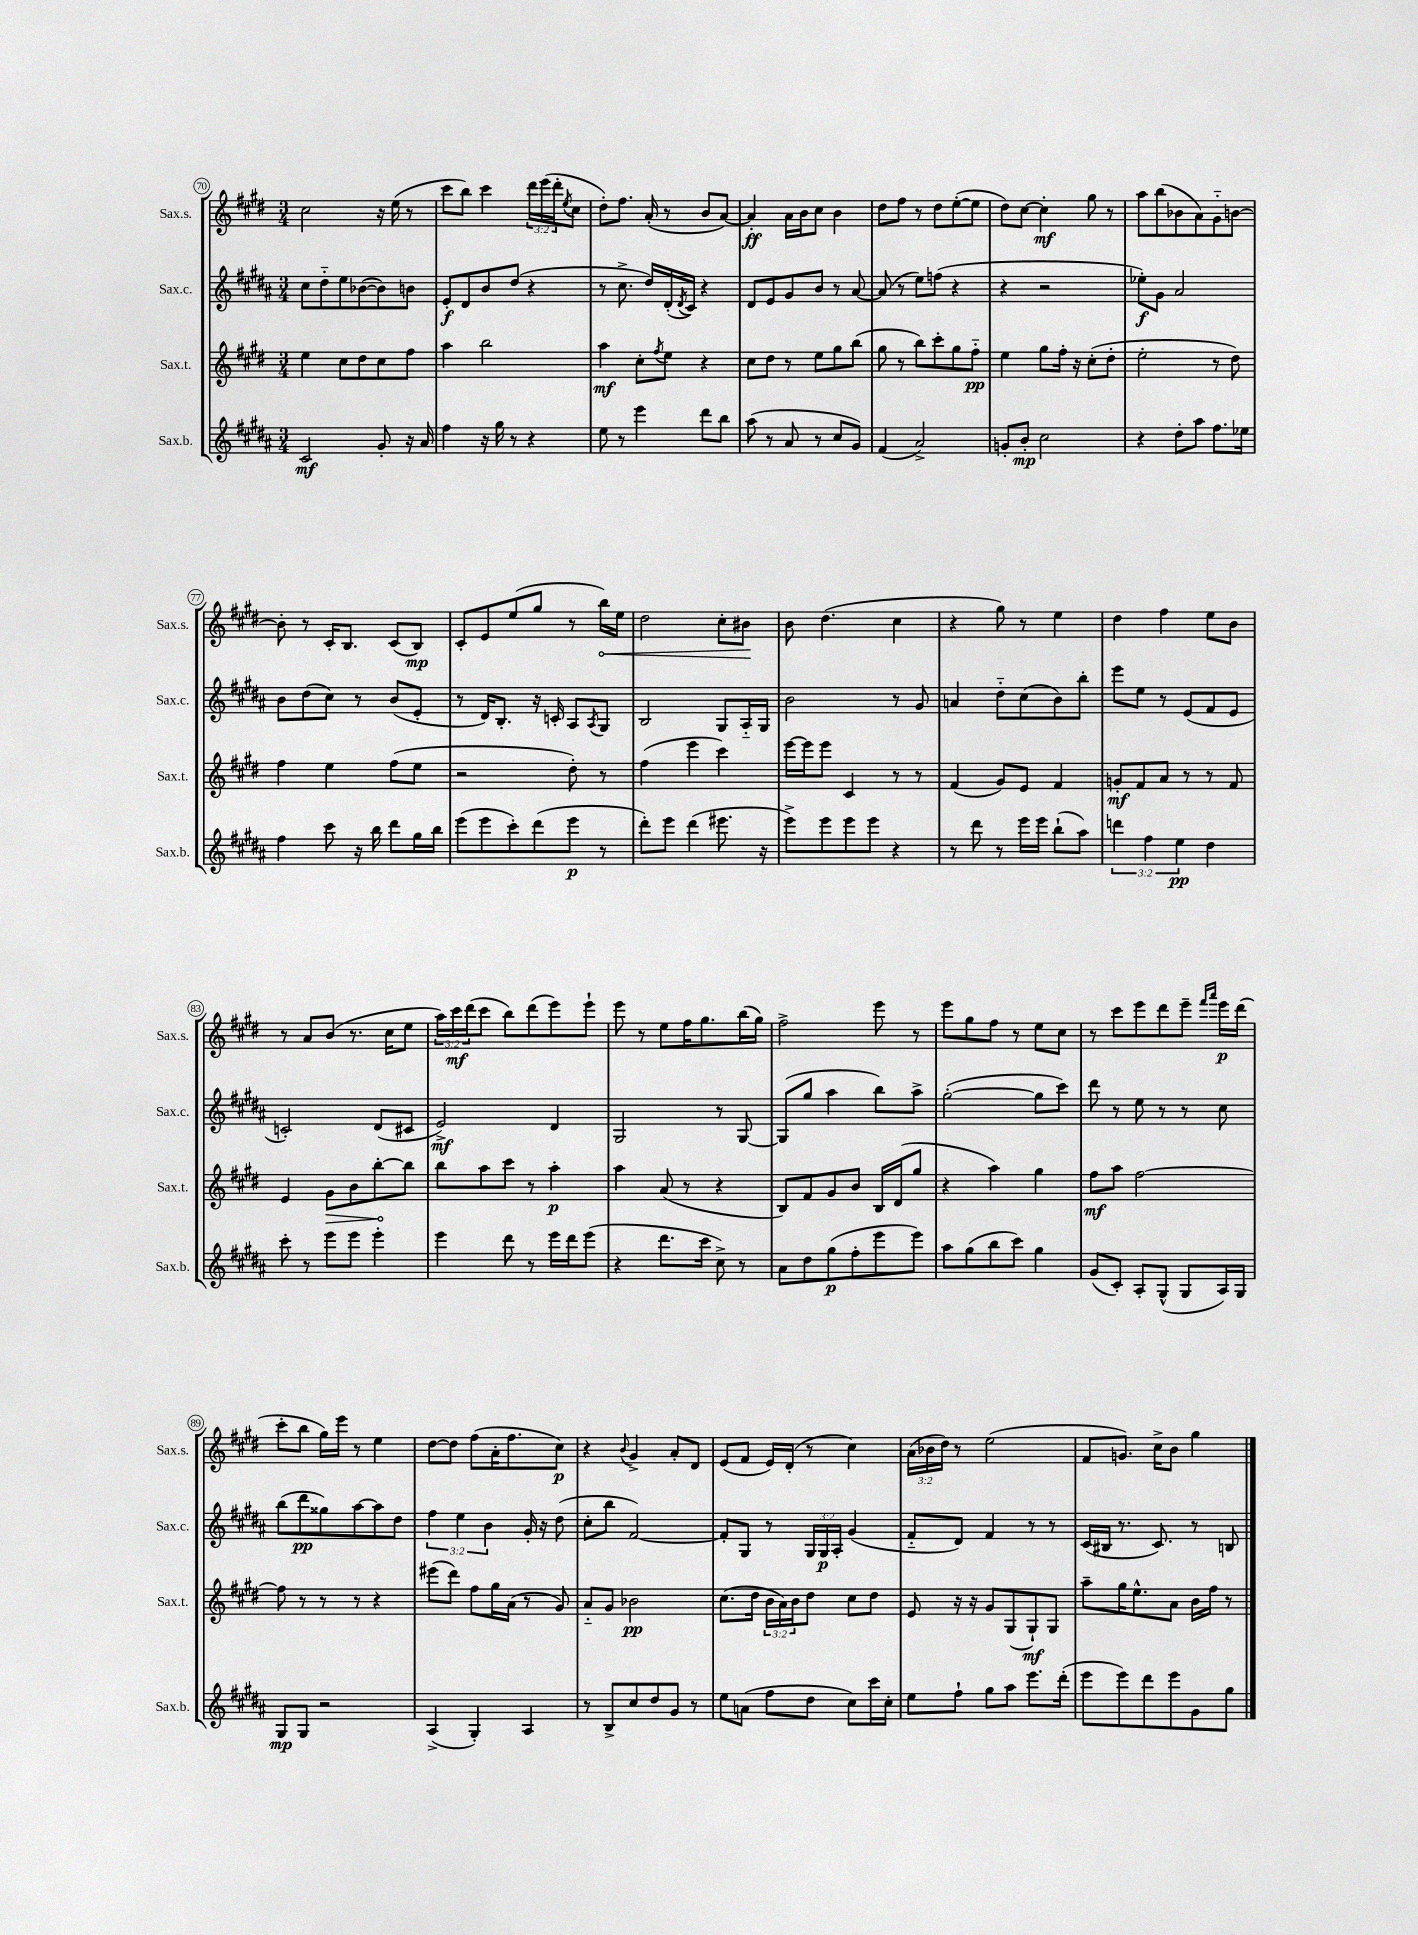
<<
\new StaffGroup <<
\new Staff = "s0" \with { instrumentName = "Sax.s." shortInstrumentName = "Sax.s." } {
    \clef treble \key e \major \numericTimeSignature \time 3/4 \override Staff.TupletNumber.text = #tuplet-number::calc-fraction-text
    cis''2 r16 e''16( r8 |
    cis'''8 b''8) cis'''4 \tuplet 3/2 { dis'''16 e'''16( dis'''16-. } \acciaccatura { e''8 } cis''8 |
    dis''8-.) fis''8. a'16-.( r8 b'8 a'8~) |
    a'4-.\ff a'16 b'16 cis''8 b'4 |
    dis''8 fis''8 r8 dis''8 e''8~-.( e''8 |
    dis''8) cis''8~ cis''4-.\mf gis''8 r8 |
    a''8 b''8( bes'8 a'8) gis'8-_ b'8~ |
    b'8-. r8 cis'16-. b8. cis'8( b8\mp) |
    cis'8-. e'8 e''8( gis''8 r8 \once \override Hairpin.circled-tip = ##t b''16\<) e''16 |
    dis''2 cis''8-. bis'8\! |
    b'8 dis''4.( cis''4 |
    r4 gis''8) r8 e''4 |
    dis''4 fis''4 e''8 b'8 |
    r8 a'8 b'8( r8. cis''16 e''8 |
    \tuplet 3/2 { a''16) cis'''16\mf dis'''16( } cis'''8 b''8) dis'''8( e'''8) e'''8-! |
    e'''8 r8 e''8 fis''16 gis''8. b''16( gis''16) |
    fis''2-> e'''8 r8 |
    e'''8 gis''8 fis''8 r8 e''8 cis''8 |
    r8 cis'''8 e'''8 dis'''8 e'''8-- \grace { fis'''16 a'''16 } e'''16\p dis'''16( |
    cis'''8-. b''8 gis''16) e'''16 r8 e''4 |
    dis''8~ dis''8 fis''8( a'16-. fis''8. cis''8\p) |
    r4 \appoggiatura { b'8 } gis'4-> a'8-. dis'8 |
    e'8( fis'8 e'16) dis'16-.( r8 cis''4) |
    \tuplet 3/2 { a'16( bes'16 dis''16) } r8 e''2( |
    fis'8 g'8.) cis''16-> b'8 gis''4 \bar "|." |
}
\new Staff = "s1" \with { instrumentName = "Sax.c." shortInstrumentName = "Sax.c." } {
    \clef treble \key b \major \numericTimeSignature \time 3/4 \override Staff.TupletNumber.text = #tuplet-number::calc-fraction-text
    cis''8 dis''8-_ e''8 bes'8~( bes'8) b'8 |
    e'8-.\f dis'8 b'8 dis''8( r4 |
    r8 cis''8.-> dis''16) dis'16-.( \acciaccatura { dis'8 } cis'16) r4 |
    dis'8 e'8 gis'8 b'8 r8 ais'8~ |
    ais'8( r8 e''8) f''8( r4 |
    r4 r2 |
    ees''8-.\f) gis'8 ais'2 |
    b'8 dis''8( cis''8) r8 b'8( e'8-. |
    r8 dis'16) b8.-. r16 c'16-. ais8 \acciaccatura { ais8 } gis8 |
    b2 gis8 ais16-_ gis16 |
    b'2 r8 gis'8 |
    a'4 dis''8-_ cis''8( b'8) b''8-. |
    e'''8 e''8 r8 e'8( fis'8 e'8 |
    c'2-.) dis'8( cis'8 |
    e'2->\mf) dis'4 |
    gis2 r8 gis8~ |
    gis8( gis''8 ais''4 b''8) ais''8-> |
    gis''2~-.( gis''8 cis'''8) |
    dis'''8 r8 e''8 r8 r8 cis''8 |
    b''8( dis'''8\pp gisis''8) ais''8~ ais''8 dis''8 |
    \tuplet 3/2 { fis''4 e''4 b'4 } gis'16-. r16 dis''8( |
    cis''8-. b''8 fis'2~) |
    fis'8-. gis8 r8 \tuplet 3/2 { gis16 gis16\p ais16-. } gis'4( |
    fis'8-_ dis'8) fis'4 r8 r8 |
    cis'16( bis16 r8. cis'8.) r8 b8 \bar "|." |
}
\new Staff = "s2" \with { instrumentName = "Sax.t." shortInstrumentName = "Sax.t." } {
    \clef treble \key e \major \numericTimeSignature \time 3/4 \override Staff.TupletNumber.text = #tuplet-number::calc-fraction-text
    e''4 cis''8 dis''8 cis''8 fis''8 |
    a''4 b''2 |
    a''4\mf cis''8-. \acciaccatura { fis''8 } e''8 r4 |
    cis''8 dis''8 r8 e''8 gis''8 b''8( |
    gis''8 r8 b''8) cis'''8-. gis''8 fis''8-_\pp |
    e''4 gis''8 fis''16-. r16 cis''8-.( dis''8-. |
    e''2-. r8 dis''8) |
    fis''4 e''4 fis''8( e''8 |
    r2 dis''8-.) r8 |
    fis''4( e'''4 cis'''4) |
    e'''16~ e'''16 e'''8 cis'4 r8 r8 |
    fis'4( gis'8) e'8 fis'4 |
    g'8-.\mf fis'8 a'8 r8 r8 fis'8 |
    e'4 \once \override Hairpin.circled-tip = ##t gis'8\> b'8 b''8~-.\! b''8 |
    b''8 a''8 cis'''8 r8 a''4-.\p |
    a''4 a'8( r8 r4 |
    b8) fis'8 gis'8 b'8 b16 dis'16( gis''8 |
    r4 a''4) gis''4 |
    fis''8\mf a''8 fis''2~ |
    fis''8 r8 r8 r8 r4 |
    eis'''8( dis'''8) fis''8 gis''16 a'16( r8 gis'8) |
    a'8-_ gis'8 bes'2\pp |
    cis''8.( dis''16 \tuplet 3/2 { b'16 a'16) b'16 } dis''8 cis''8 dis''8 |
    e'8 r16 r16 gis'8 gis8( gis8-!\mf) gis8 |
    a''8-- gis''16 e''8.-^ a'8 b'16 fis''16 r8 \bar "|." |
}
\new Staff = "s3" \with { instrumentName = "Sax.b." shortInstrumentName = "Sax.b." } {
    \clef treble \key b \major \numericTimeSignature \time 3/4 \override Staff.TupletNumber.text = #tuplet-number::calc-fraction-text
    cis'2\mf gis'8-. r16 ais'16 |
    fis''4 r16 gis''16 r8 r4 |
    e''8 r8 e'''4 dis'''8 b''8 |
    ais''8( r8 ais'8 r8 cis''8 gis'8) |
    fis'4( ais'2->) |
    g'8-. b'8-.\mp cis''2 |
    r4 dis''8-. ais''8 fis''8. ees''16 |
    fis''4 cis'''8 r16 b''16 dis'''8 gis''16 b''16 |
    e'''8( e'''8 cis'''8-.) dis'''8( e'''8\p r8 |
    dis'''8-.) e'''8 dis'''4( eis'''8. r16 |
    e'''8->) e'''8 e'''8 e'''8 r4 |
    r8 dis'''8 r8 e'''16 e'''16 b''8-!( ais''8) |
    \tuplet 3/2 { d'''4 fis''4 e''4\pp } dis''4 |
    cis'''8-. r8 e'''8 e'''8 e'''4-. |
    e'''4 dis'''8 r8 e'''16 dis'''16 e'''8( |
    r4 dis'''8. cis'''16 cis''8->) r8 |
    ais'8 dis''8 gis''8\p( fis''8-. e'''8 e'''8) |
    ais''8 gis''8( b''8 cis'''8) gis''4 |
    gis'8( cis'8-.) ais8-. gis8-^( gis8 ais16) gis16 |
    gis8\mp gis8 r2 |
    ais4->( gis4-.) ais4 |
    r8 b8-> cis''8 dis''8 gis'8 r8 |
    e''8 a'8( fis''8 dis''8 cis''8) cis'''16 cis''16-. |
    e''8 fis''8-! gis''8 ais''8 e'''8. dis'''16-.( |
    e'''8 e'''8) dis'''8 e'''8 gis'8 gis''8 \bar "|." |
}
>>
>>
\layout { \context { \Score currentBarNumber = #70 \override BarNumber.stencil = #(make-stencil-circler 0.1 0.3 ly:text-interface::print) } }
